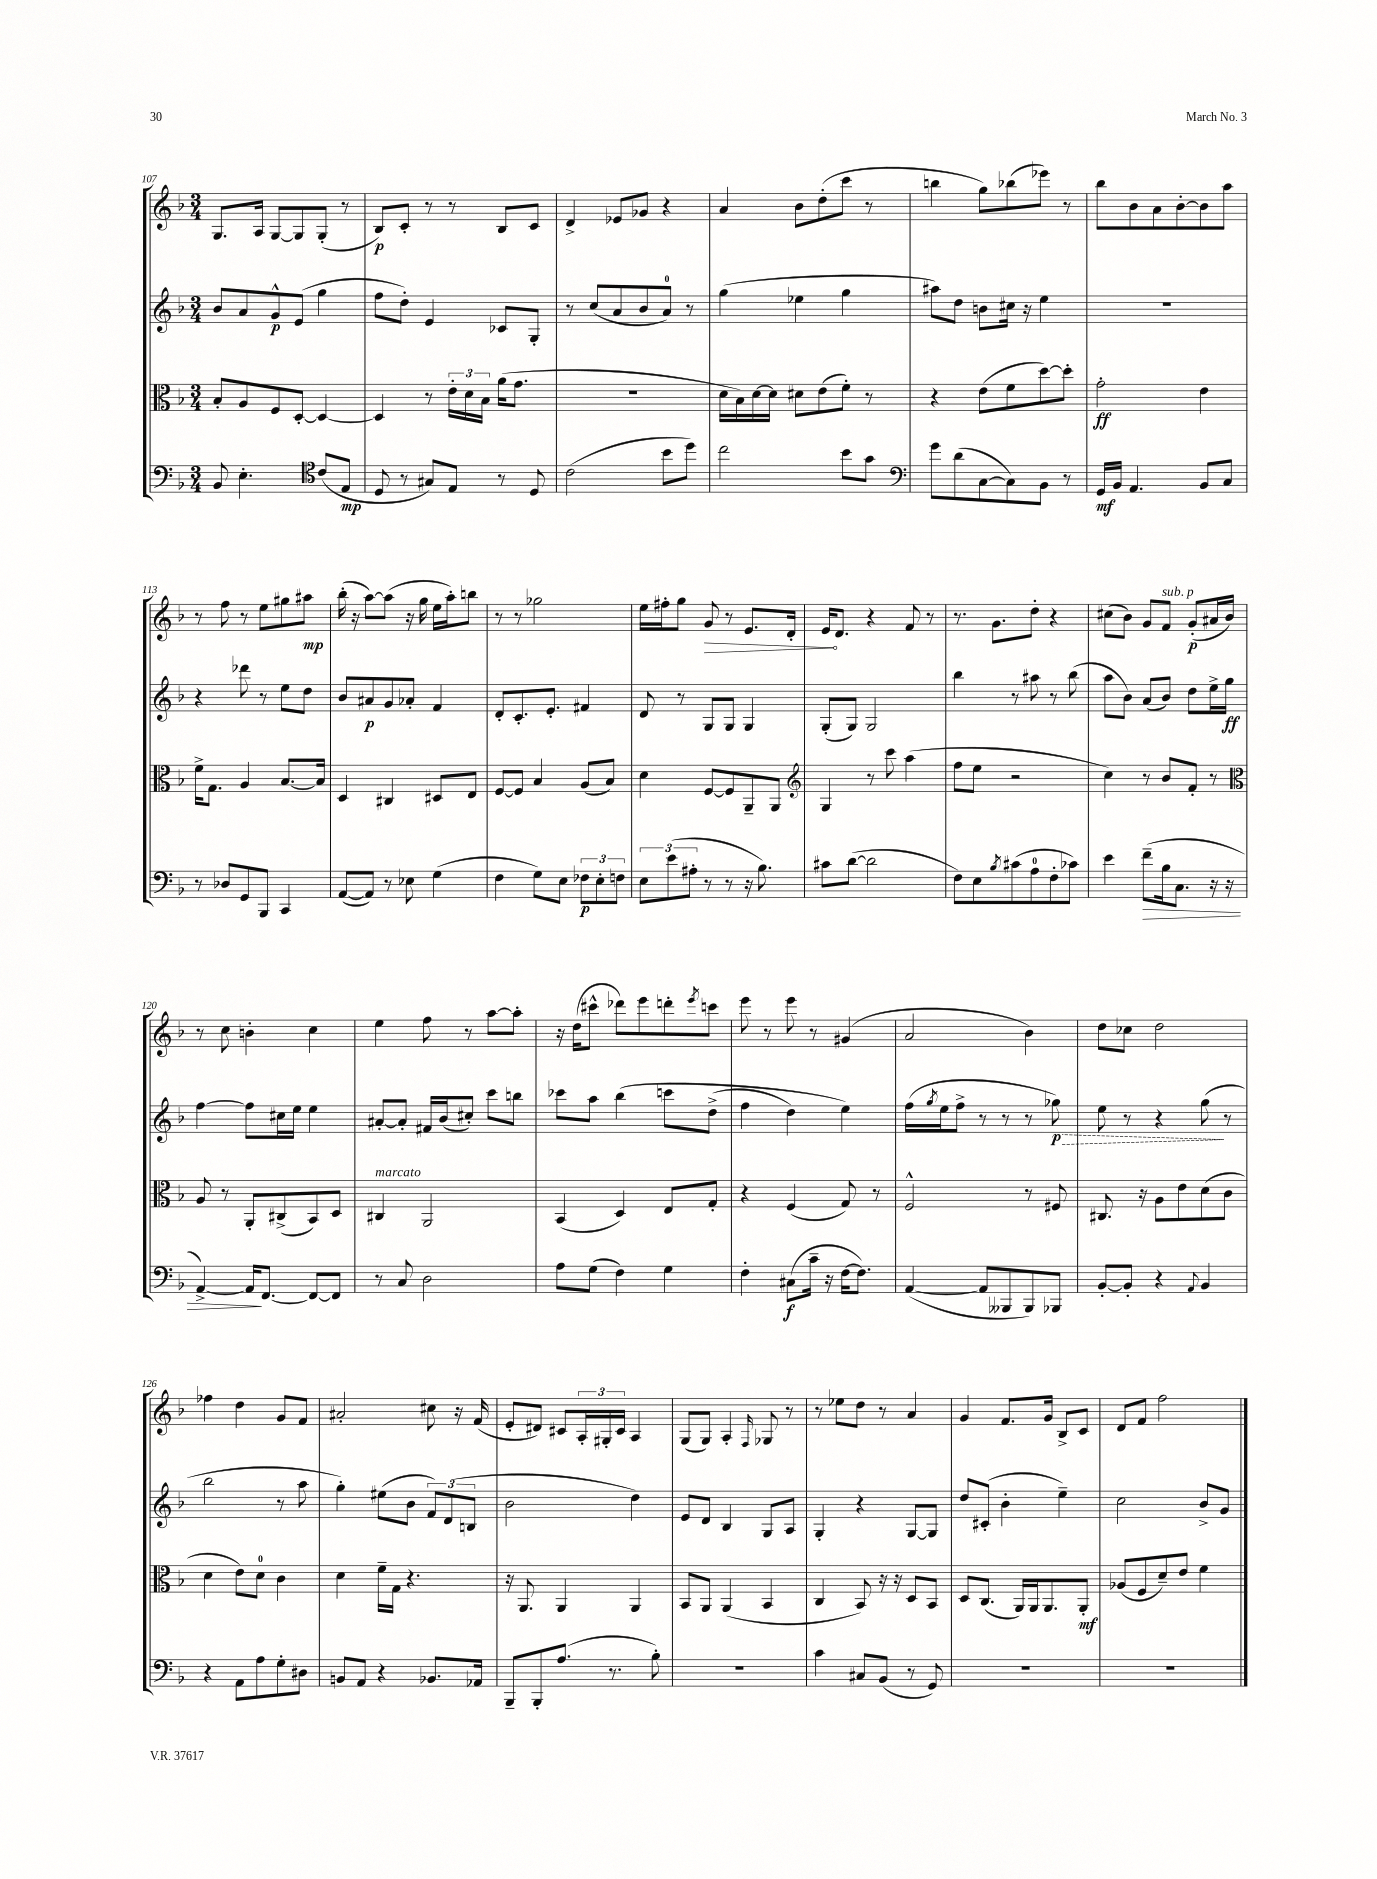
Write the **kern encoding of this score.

**kern	**kern	**kern	**kern
*staff4	*staff3	*staff2	*staff1
*clefF4	*clefC3	*clefG2	*clefG2
*k[b-]	*k[b-]	*k[b-]	*k[b-]
*M3/4	*M3/4	*M3/4	*M3/4
8BB-/	8B-'/L	8b-/L	8.G/L
4.E'\	8A/	8a/	.
.	.	.	16A/Jk
.	8F/	8g^^/	[8G/L
.	[8D'/J	(8e/J	8G/]
*clefC4	*	*	*
(8c/L	4D/_	4gg\	(8G'/J
8E/J	.	.	8r
=	=	=	=
8D/	4D/]	8ff\L	8B-/L)
8r	.	8dd'\J)	8c'/J
8G#/L)	8r	4e/	8r
8E/J	24e'\LL	.	8r
.	24d\	.	.
.	24B-\JJ	.	.
8r	(16a\LK	8c-/L	8B-/L
.	8.g\J	.	.
8D/	.	8G'/J	8c/J
=	=	=	=
(2c\	2.r	8r	4d^/
.	.	(8cc/L	.
.	.	8a/	8e-/L
.	.	8b-/	8g-/J
8b-\L	.	8a/J)	4r
8dd\J)	.	8r	.
=	=	=	=
2cc\	16d\LL	(4gg\	4a/
.	16B-\)	.	.
.	[16d\	.	.
.	16d\]JJ	.	.
.	8d#\L	4ee-\	8b-\L
.	(8e\	.	(8dd'\
8b-\L	8f'\J)	4gg\	8ccc\J
8g\J	8r	.	8r
=	=	=	=
*clefF4	*	*	*
8g\L	4r	8aa#\L)	4bb\
(8d\	.	8dd\J	.
[8C\	(8e\L	8b\L	8gg\L)
8C\])	8f\	16cc#\Jk	(8bb-\
.	.	16r	.
8BB-\J	[8dd\)	4ee\	8eee-\J)
8r	8dd'\]J	.	8r
=	=	=	=
16GG/LL	2g'\	2.r	8bb-\L
16BB-/JJ	.	.	.
4.AA/	.	.	8b-\
.	.	.	8a\
.	.	.	[8b-'\
8BB-/L	4e\	.	8b-\]
8C/J	.	.	8aa\J
=	=	=	=
8r	16f^\LK	4r	8r
.	8.G\J	.	.
8D-/L	.	.	8ff\
8GG/	4A/	8ddd-\	8r
8BBB-/J	.	8r	8ee\L
4CC/	[8.B-/L	8ee\L	8gg#\
.	.	8dd\J	8aa#\J
.	16B-/]Jk	.	.
=	=	=	=
([8AA/L	4D/	8b-/L	(16bb-'\
.	.	.	16r
8AA/]J)	.	8a#/	[8aa\L)
8r	4C#/	8g/	(8aa\]J
8E-\	.	8a-'/J	16r
.	.	.	16gg\
(4G\	8D#/L	4f/	16ee\LL
.	.	.	16aa'\J)
.	8E/J	.	8bb\J
=	=	=	=
4F\	[8F/L	8d'/L	8r
.	8F/]J	8.c'/	8r
8G\L)	4B-/	.	2gg-\
.	.	8.e'/J	.
8E\J	.	.	.
12F-\L	(8A/L	4f#/	.
12E'\	.	.	.
.	8B-/J)	.	.
12F\J	.	.	.
=	=	=	=
12E\L	4d\	8d/	16ee\LL
.	.	.	16ff#'\J
(12e\	.	.	.
.	.	8r	8gg\J
12A#'\J	.	.	.
8r	[8F/L	8G/L	8g/
8r	8F/]	8G/J	8r
16r	8AA~/	4G/	8.e/L
8.B-\)	.	.	.
.	8AA/J	.	.
.	.	.	16d'/Jk
=	=	=	=
*	*clefG2	*	*
8c#\L	4G/	(8G'/L	16e/LK
.	.	.	8.d/J
([8d\J	.	8G/J)	.
2d\]	8r	2G/	4r
.	8ccc\	.	.
.	(4aa\	.	8f/
.	.	.	8r
=	=	=	=
8F\L)	8ff\L	4bb-\	8.r
8E\	8ee\J	.	.
.	.	.	8.g\L
8qB-/	.	.	.
(8c#\	2r	8r	.
8A\	.	8aa#\	8dd'\J
8F'\	.	8r	4r
8c-\J)	.	(8bb-\	.
=	=	=	=
4e\	4cc\)	8aa\L	(8cc#\L
.	.	8b-\J)	8b-\J)
(8f~\L	8r	(8a/L	8g/L
16B-\k	8b-/L	8b-/J)	8f/J
8.C\J	.	.	.
.	8f'/J	8dd\L	(8g'/L
16r	8r	16ee^\L	16a#/L
16r	.	16gg\JJ	16b-/JJ)
=	=	=	=
*	*clefC3	*	*
[4AA^/)	8A/	[4ff\	8r
.	8r	.	8cc\
16AA/]LK	8AA'/L	8ff\]L	4b'\
[8.FF/J	.	.	.
.	(8C#^/	16cc#\L	.
.	.	16ee\JJ	.
8FF/_L	8BB-/)	4ee\	4cc\
8FF/]J	8D/J	.	.
=	=	=	=
8r	4C#/	[8a#'/L	4ee\
8C/	.	8a#'/]J	.
2D\	2AA/	16f#/LL	8ff\
.	.	(16b-/J	.
.	.	8cc#'/J)	8r
.	.	8ccc\L	[8aa\L
.	.	8bb\J	8aa'\]J
=	=	=	=
8A\L	(4BB-/	8ccc-\L	16r
.	.	.	(16dd\LK
(8G\J	.	8aa\J	8ccc#^^\J
4F\)	4D/)	&(4bb-\	8ddd-\L)
.	.	.	8eee\
4G\	8E/L	8ccc\L	8ddd'\
.	.	.	8qeee/
.	8G'/J	(8dd^\J	8ccc\J
=	=	=	=
4F'\	4r	4ff\	8eee\
.	.	.	8r
(8C#\L	(4F/	4dd\)	8eee\
16c~\Jk	.	.	8r
16r	.	.	.
[16F\LK	8G/)	4ee\&)	(4g#/
8.F\]J)	.	.	.
.	8r	.	.
=	=	=	=
([4AA/	2F^^/	(16ff\LL	2a/
.	.	8qgg/	.
.	.	16ee\J	.
.	.	8ff^\J	.
8AA/]L	.	8r	.
8BBB--/	.	8r	.
8BBB--/)	8r	8r	4b-\)
8BBB-/J	8F#/	8gg-\)	.
=	=	=	=
[8BB-'/L	8.C#/	8ee\	8dd\L
8BB-'/]J	.	8r	8cc-\J
.	16r	.	.
4r	8A\L	4r	2dd\
.	8e\	.	.
8qqAA/	.	.	.
4BB-/	(8d\	(8gg\	.
.	8c\J	8r	.
=	=	=	=
4r	4d\	2bb-\	4ff-\
8AA\L	8e\L)	.	4dd\
8A\	8d\J	.	.
8G'\	4c\	8r	8g/L
8D#\J	.	8aa\	8f/J
=	=	=	=
8BB/L	4d\	4gg'\)	2a#'/
8AA/J	.	.	.
4r	16f~\LL	(8ee#\L	.
.	16G\JJ	.	.
.	4.r	8b-\J	.
8.BB-/L	.	12f/L)	8cc#\
.	.	(12d/	.
.	.	.	16r
.	.	12B/J	.
16AA-/Jk	.	.	(16f/
=	=	=	=
8BBB-~/L	16r	2b-\	8e'/L
.	8.AA/	.	.
8BBB-'/	.	.	8d#/J)
(8.A/J	4AA/	.	8c#/L
.	.	.	24A'/L
.	.	.	24G#'/
8.r	.	.	.
.	.	.	24c#/JJ
.	4AA/	4dd\)	4A/
8B-'\)	.	.	.
=	=	=	=
2.r	8BB-/L	8e/L	(8G/L
.	8AA/J	8d/J	8G/J)
.	(4AA/	4B-/	4A'/
.	.	.	16qqF/
.	4BB-/	8G/L	8G-/
.	.	8A/J	8r
=	=	=	=
4c\	4C/	4G'/	8r
.	.	.	8ee-\L
8C#/L	8BB-/)	4r	8dd\J
(8BB-/J	16r	.	8r
.	16r	.	.
8r	8D/L	[8G/L	4a/
8GG/)	8BB-/J	8G/]J	.
=	=	=	=
2.r	8D/L	8dd/L	4g/
.	(8.C/J	(8c#'/J	.
.	.	4b-'\	8.f/L
.	16AA/LL)	.	.
.	16AA/J	.	.
.	8.AA/	.	16g/Jk
.	.	4ee~\)	8B-^/L
.	8AA'/J	.	8c/J
=	=	=	=
2.r	(8A-/L	2cc\	8d/L
.	8F/	.	8f/J
.	8d~/)	.	2ff\
.	8e/J	.	.
.	4f\	8b-^/L	.
.	.	8g/J	.
==	==	==	==
*-	*-	*-	*-
